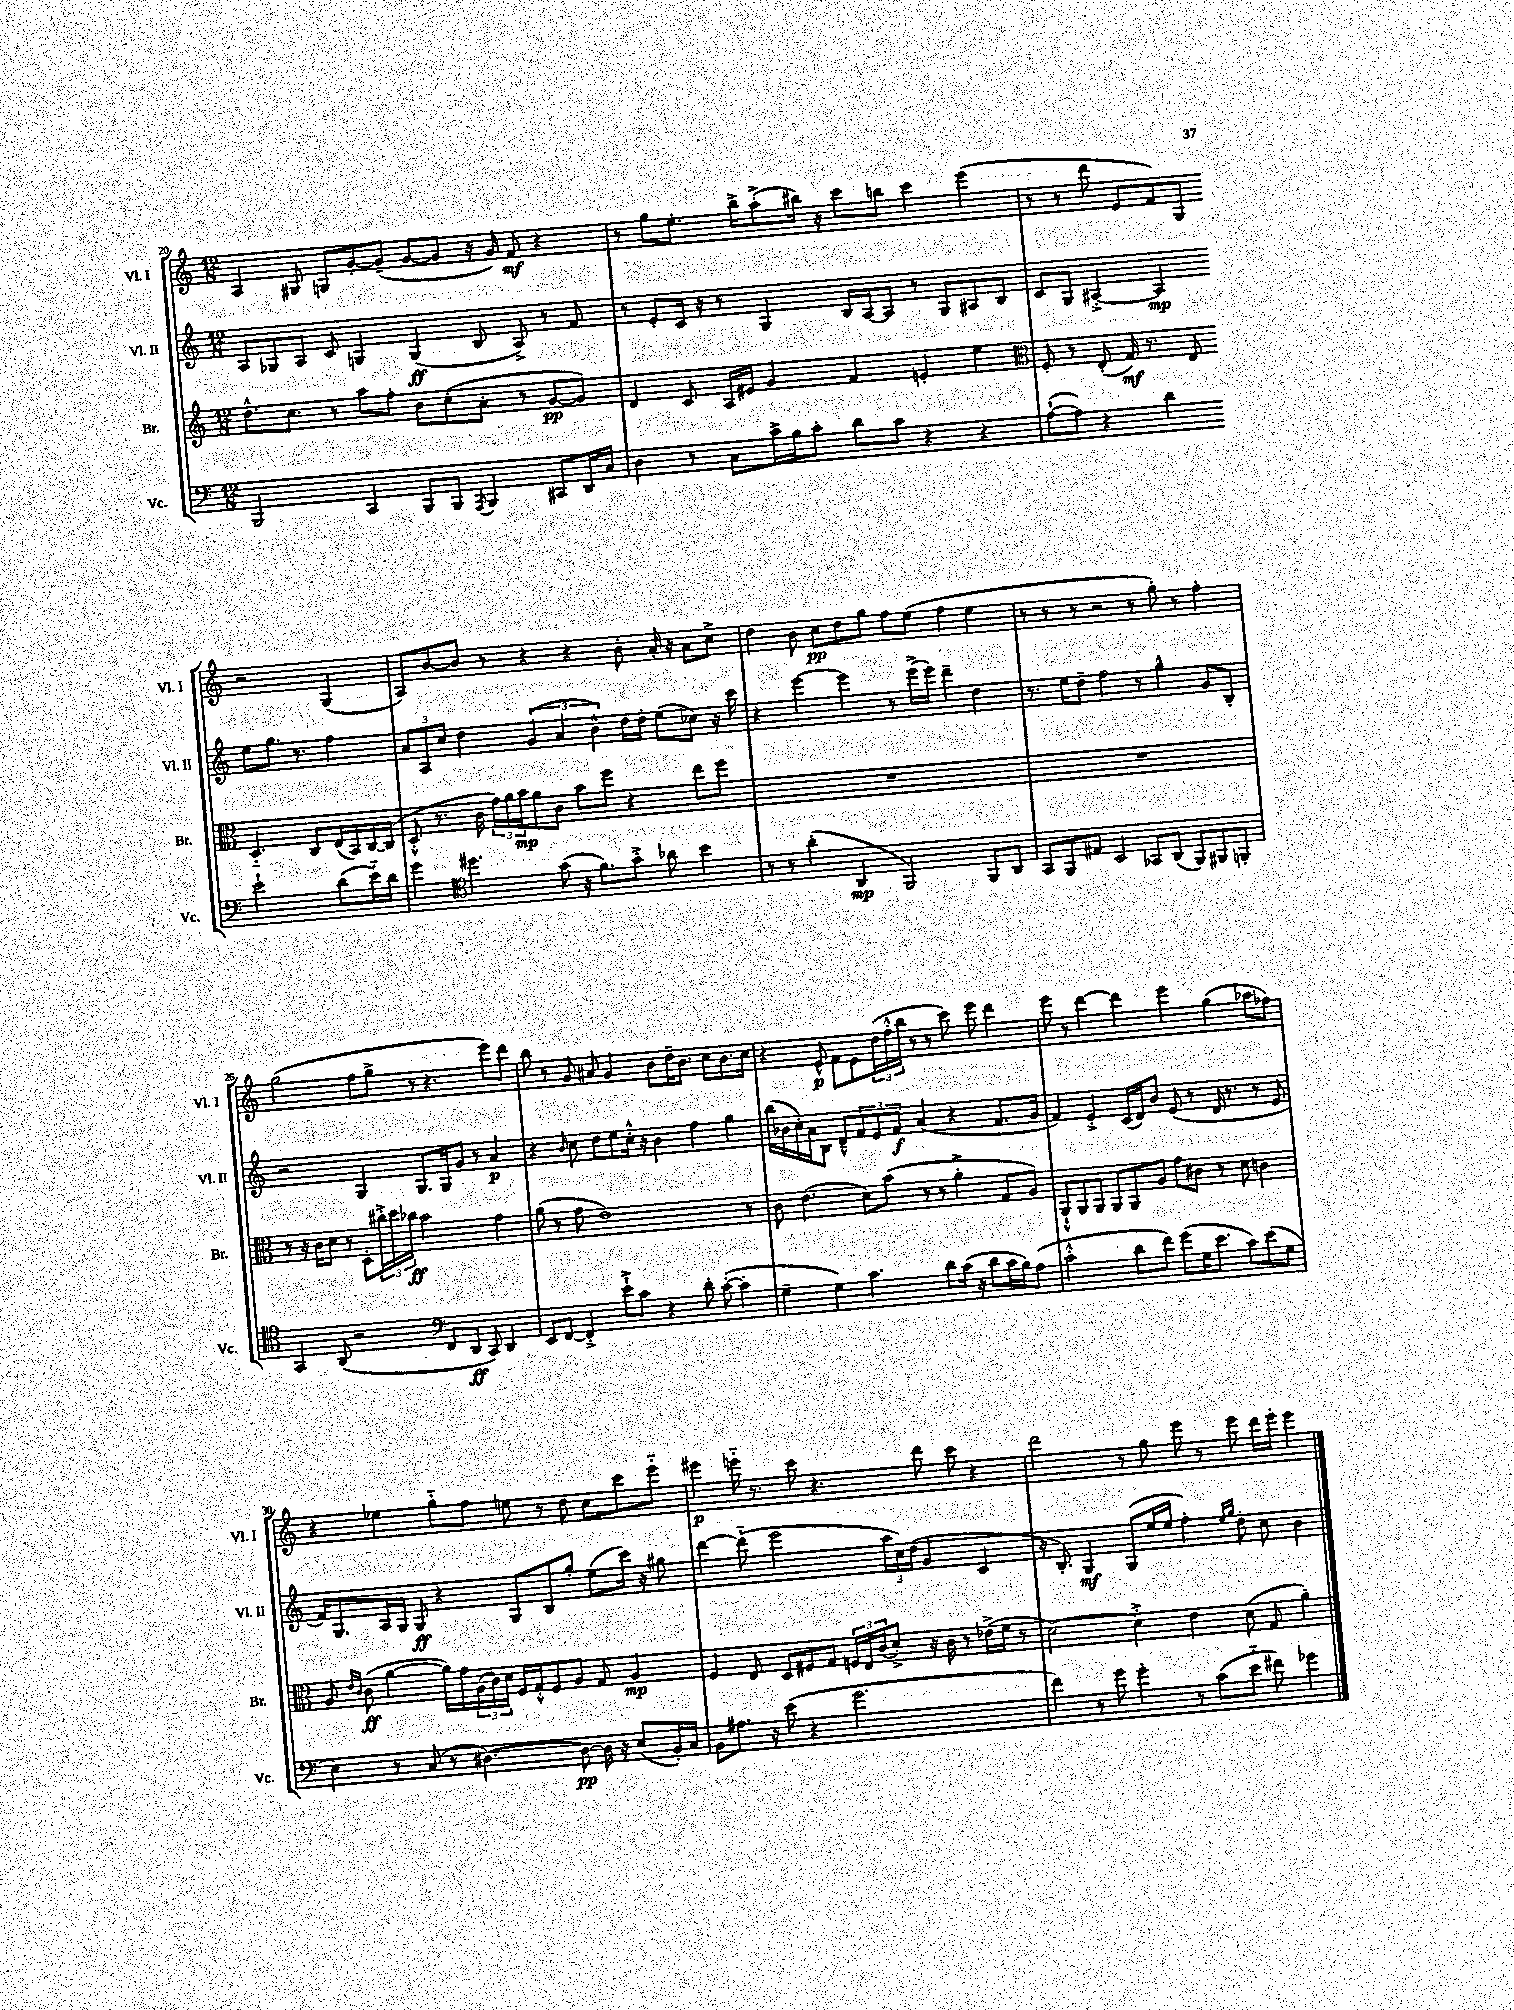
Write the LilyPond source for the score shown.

<<
\new StaffGroup <<
\new Staff = "s0" \with { instrumentName = "Vl. I" shortInstrumentName = "Vl. I" } {
    \clef treble \key c \major \numericTimeSignature \time 12/8
    a4 gis8 g8 g'8~-. g'8--( g'8~ g'8 r16 g'16) f'8\mf r4 |
    r8 g''8 e''8.-. b''16-> a''8-.->( bis''16) r16 c'''8 b''8 c'''4 e'''4( |
    r8 r8 d'''8 e'8 f'8) g8 r2 g4( |
    a8) b'8~ b'8 r8 r4 r4 b'8-. a'16-. r16 a'8 c''8-> |
    d''4 b'8 c''8\pp d''8 g''8 f''8 e''8( f''4 e''4 |
    r8 r8 r8 r2 r8 g''8-.) r8 f''4-. |
    g''2( f''8 g''8-> r8 r4. e'''8) d'''8 |
    b''8 r8 g'8 ais'8 g'4 b'8 d''16-- b'8. c''8 b'8. c''16 |
    r4 e'8-^\p f'8 e'8 \tuplet 3/2 { d''16( f''16-.-^ b''16 } r8 r8 c'''8) e'''8 d'''4 |
    e'''8 r8 d'''4~ d'''4 e'''4 g''4( aes''8 fes''8) |
    r4 ees''4 g''8-_ f''8 e''8 r8 d''8 c''8 c'''8 e'''8-_ |
    eis'''4\p e'''16-_ r8. c'''8 r4. d'''8 c'''8 r4 |
    d'''2 r8 g''8 e'''8 r8 e'''8 d'''16 e'''16-. e'''4 \bar "|." |
}
\new Staff = "s1" \with { instrumentName = "Vl. II" shortInstrumentName = "Vl. II" } {
    \clef treble \key c \major \numericTimeSignature \time 12/8
    a8 ges8 a8 c'8 g4 g4\ff( b8 a8->) r8 f'8 |
    r8 e'8-. c'16 r16 r8 g4 b16 a16~ a8 r8 g8 ais8 b8 |
    c'8 g8 ais4~-.-> ais4\mp e''8 g''8. r8. f''4 |
    \tuplet 3/2 { a'8 a8 c''8 } d''4 \tuplet 3/2 { g'4( a'4 b'4-^) } d''16 d''16-. e''8( ces''8) r16 c'''16 |
    r4 e'''4~ e'''4 r8 e'''16->( e'''16) d'''4-- d''4 |
    r8. e''16 d''8-- f''2 r8 g''4-^ g'8 b8-. |
    r2 g4 g8. g16 g'8 r8 a'4\p |
    r4 \grace { b'16 } c''8 d''8 e''8 c''16-.-^ r16 b'4 f''4 g''4 |
    b''16( bes'16 c''16-.) a'16 b8 d'8---^ \tuplet 3/2 { f'8 e'8 f'8\f } a'4( r4 f'8. g'16 |
    f'4) e'4-.-> c'16( d'16) b'8 e'8( r8 d'16 r8. r8 e'8 |
    f'16) g8. a16 g16 g8\ff r4 g8 b8 g''8-. e''8( c'''16) r16 gis''8 |
    d'''4~ d'''8-_( e'''2 \tuplet 3/2 { a''16 c''16) d''16( } g'4 c'4 |
    r16 b8.-.) g4\mf g8( e''16 e''16 f''4-.) \grace { e''16 g''16 } d''8-. c''8 b'4 \bar "|." |
}
\new Staff = "s2" \with { instrumentName = "Br." shortInstrumentName = "Br." } {
    \clef treble \key c \major \numericTimeSignature \time 12/8
    d''8.-^ c''8. r8 a''8 f''8-. b'8 c''8-.( a'8-. r8 g'8~\pp g'8) |
    d'4 c'8 a16 eis'16 g'4 f'4 e'4-. e''4 |
    \clef alto f8-. r8 e8-.( g16\mf) r8. e8 d4.-_ c8 e16( b,16) c16~ c16( |
    d8-.-^ r8. c'16 \tuplet 3/2 { g'16) a'16 b'16\mp } a'8 c'8 b'8 f''8 r4 e''8 f''8 |
    R1. |
    R1. |
    r8 r16 c'16 d'8 r8 d8-. \tuplet 3/2 { cis''16-.-> d''16 ces''16\ff } b'2 g'4 |
    a'8( r8 g'8 e'1) r8 |
    c'8 e'4.( d'8) b'8( r8 r8 a'4-.-> g8 a8) |
    a,8-!-^ a,8 a,8 a,8 a,8 a8 g'8 cis'8 r8 d'8 c'4 |
    a8 \grace { e'16 c'16 } c'8\ff( a'4~ a'16) g'16 \tuplet 3/2 { a16( c'16) d'16 } f16 g16-.-^ f8 a8 g8 a4\mp |
    f4 e8 d8 fis8 g8 \tuplet 3/2 { f16 e16 c'16( } d'8-.->) r16 c'16 r8 ees'16->( f'16 r8 |
    d'2~) d'4-.-> e'4 d'8( g8 a'4-.) \bar "|." |
}
\new Staff = "s3" \with { instrumentName = "Vc." shortInstrumentName = "Vc." } {
    \clef bass \key c \major \numericTimeSignature \time 12/8
    b,,2 c,4 b,,8 b,,8 \acciaccatura { a,,8 } b,,4 cis,8 d,16 c16 |
    d4 r8 c8 c'16-> b16 c'8-. d'8 c'8 r4 r4 |
    a8~-!( a8) r4 d'4 e'2-! d'8( e'16-_) d'16 |
    g'4 \clef tenor dis''4. g'8( r16 f'8.) g'8-.-> aes'8 b'4 |
    r8 r8 a'4-.( a,4\mp f,2) f,8 a,8 |
    g,8 f,8 eis8 b,2 ges,8 a,8( f,8) fis,8 f,8-. |
    g,4 a,8( r2 \clef bass f,8 d,8\ff c,8) d,4 |
    e,8 f,8~ f,4-.-> e'8-!-> c'8 r4 d'8-. c'8~-.( c'4-. |
    g4-- g4) c'4. d'8 c'16( r16 d'8 c'16 b16) a8( |
    c'2-.-^ d'8 f'8) g'8( g16 e'8. c'8) e'8( g8 |
    e4) r8 c8( r8 dis4.~) dis8~\pp dis16 r16 e8( b,16-.) c16 |
    b,8 ais8. r16 e'8( r4 g'2. |
    f'4) r8 g'8 g'4-. r8 c'8( e'8-_ fis'8) ges'4 \bar "|." |
}
>>
>>
\layout { \context { \Score currentBarNumber = #20 } }
